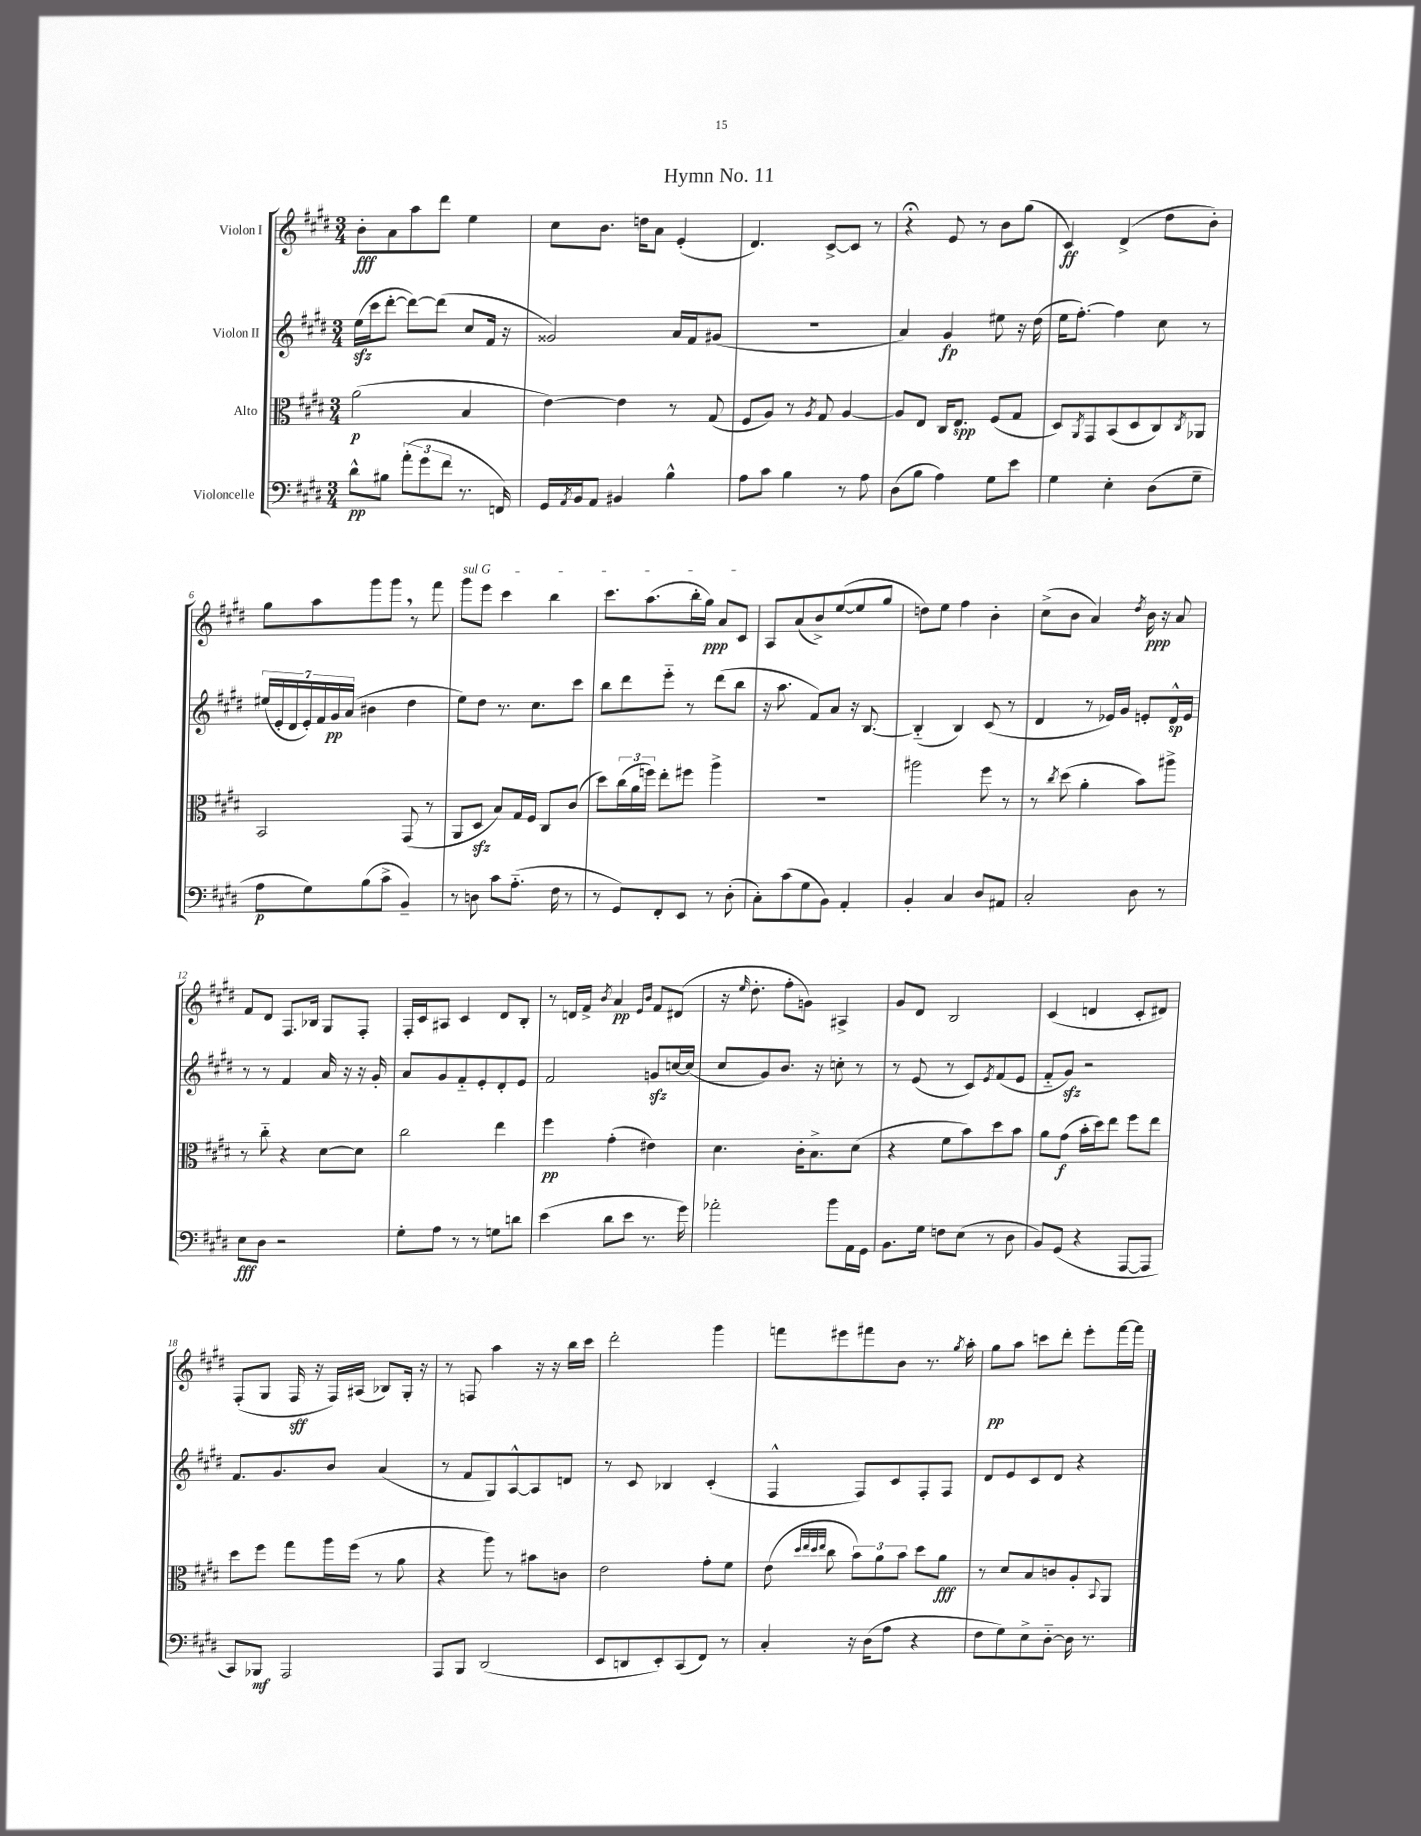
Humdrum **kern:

**kern	**kern	**kern	**kern
*staff4	*staff3	*staff2	*staff1
*clefF4	*clefC3	*clefG2	*clefG2
*k[f#c#g#d#]	*k[f#c#g#d#]	*k[f#c#g#d#]	*k[f#c#g#d#]
*M3/4	*M3/4	*M3/4	*M3/4
8d#^^	(2a	(16ee	8b'
.	.	16ccc#	.
8B#	.	[8ddd#'	8a
(12a'	.	8ddd#_)	8aa
12g#	.	.	.
.	.	(8ddd#]	8ddd#
12f#	.	.	.
8.r	4B	8cc#	4ee
.	.	16f#	.
16FF)	.	16r	.
=	=	=	=
16GG#	[4e)	2g##)	8cc#
8qAA	.	.	.
16BB	.	.	.
8AA	.	.	8.b
4BB#	4e]	.	.
.	.	.	16dd
.	.	.	8a
4B^^	8r	16a	(4e'
.	.	16f#	.
.	(8G#	(8g#	.
=	=	=	=
8A	8F#	2.r	4.d#)
8c#	8A)	.	.
4B	8r	.	.
.	8qA	.	.
.	8G#	.	[8c#^
8r	[4A	.	8c#]
8A	.	.	8r
=	=	=	=
(8D#	8A]	4a)	4r;
8B	8E	.	.
4A)	16C#	4g#	8e
.	8.E	.	.
.	.	.	8r
8G#	(8F#	8ee#	8b
8e	8G#	16r	(8gg#
.	.	(16dd#	.
=	=	=	=
4G#	8D#)	16ee	4c#)
.	.	[8.ff#')	.
.	8qAA	.	.
.	8GG#	.	.
4E'	(8BB	4ff#]	(4d#^
.	8D#	.	.
(8D#	8C#)	8cc#	8dd#
.	8qC#	.	.
8G#~	8AA-	8r	8b')
=	=	=	=
8A	2BB	(28ee#	8gg#
.	.	28e'	.
.	.	28d#	.
.	.	28e')	.
8G#)	.	.	8aa
.	.	28f#	.
.	.	28g#	.
.	.	(28a	.
(8B	.	4b#	8ggg#
8c#^	.	.	8ggg#
4BB~)	(8GG#	4dd#	8r
.	8r	.	8fff#
=	=	=	=
8r	8AA	8ee)	8ggg#
8D	8D#	8dd#	8eee
8c#	8B)	8.r	4ccc#
(8.A'~	16G#	.	.
.	16F#	8.cc#	.
.	8C#	.	4bb
16F#	.	.	.
8r	(8c#	8ccc#	.
=	=	=	=
8r	8dd#)	8bb	8.ccc#
8GG#)	(24cc#	8ddd#	.
.	24a	.	.
.	.	.	(8.aa
.	24ff)	.	.
8FF#'	8ee'	8eee'~	.
8EE	8ff#	8r	16bb'
.	.	.	16gg#)
8r	4aa^	(8ddd#	8a
(8D#'	.	8bb	8c#
=	=	=	=
8C#')	2.r	16r	8A
.	.	8.aa	.
(8c#	.	.	(8a
8G#	.	8f#)	8b^)
8BB)	.	8a	([8ee
4AA'	.	16r	8ee]
.	.	[8.B	.
.	.	.	8gg#
=	=	=	=
4BB'	2aa#	(4B'~]	8dd)
.	.	.	8ee
4C#	.	4B)	4ff#
8D#	8ff#	(8c#	4b'
8AA#	8r	8r	.
=	=	=	=
2C#'	8r	4d#	(8cc#^
.	8qcc#	.	.
.	(8dd#	.	8b
.	4a'	8r	4a)
.	.	16e-)	.
.	.	16g#	.
.	.	.	8qdd#
8D#	8b)	8e'	16b
.	.	.	16r
8r	8aa#^	16d#^^	8a
.	.	16e	.
=	=	=	=
8E	8r	8r	8f#
8D#	8cc#'~	8r	8d#
2r	4r	4f#	8.F#
.	.	.	16B-
.	[8d#	16a	8G#
.	.	16r	.
.	8d#]	16r	8F#'
.	.	16g#'	.
=	=	=	=
8G#'	2cc#	8a	16F#'
.	.	.	16c#
8A	.	8g#	8A#
8r	.	8f#'~	4c#
8r	.	8e'	.
8G	4ee	8d#'	8d#
8d	.	8e	8B'
=	=	=	=
(4e	4ff#	2f#	8r
.	.	.	16d
.	.	.	16f#^
.	.	.	8qb
8d#	(4g#'	.	4a
8e	.	.	.
.	.	.	16qqe
.	.	.	16qqb
8.r	4e#)	8g	8f#
.	.	[16cc	(8d#
16g#)	.	(16cc]	.
=	=	=	=
2a-'	4.d#	8cc#	16r
.	.	.	16qqee
.	.	.	8.dd#'
.	.	8g#)	.
.	.	8.b	8ff#'
.	16c#'	.	8g)
.	8.B^	16r	.
8b	.	8cc'	4A#^
16AA	(8d#	8r	.
16GG#	.	.	.
=	=	=	=
8.BB	4r	8r	8g#
.	.	(8e	8d#
16G#	.	.	.
8F	8f#	8r	2B
(8E	8b)	8c#)	.
.	.	8qe	.
8r	8dd#	(8f#	.
8D#	8b	8e	.
=	=	=	=
8BB)	8a	8f#'~	(4c#
(8GG#	(8g#	8g#)	.
4r	16b'	2r	4d
.	16dd#)	.	.
.	8ee	.	.
[8AAA	8ff#	.	8c#'
8AAA]	8ee	.	8d#)
=	=	=	=
8CC#)	8dd#	8.f#	(8F#'
8BBB-	8ff#	.	8G#
.	.	8.g#	.
2AAA	8gg#	.	16F#
.	.	.	16r
.	16aa	8b	16F#)
.	(16ff#	.	(16A#
.	8r	(4a	8B-)
.	8a	.	16G#'
.	.	.	16r
=	=	=	=
8AAA	4r	8r	8r
8BBB	.	8f#	8F
(2DD#	8aa)	8G#)	4aa
.	8r	[8A^^	.
.	8b#	8A]	16r
.	.	.	16r
.	8c	8d	16bb
.	.	.	16ccc#
=	=	=	=
8EE	2e	8r	2ddd#'
8DD	.	8c#	.
8EE')	.	4B-	.
(8CC#	.	.	.
8FF#)	8g#'	(4c#'	4ggg#
8r	8f#	.	.
=	=	=	=
4C#'	(8e	4F#^^	8fff
.	32qqdd#	.	.
.	32qqee	.	.
.	32qqdd#	.	.
.	32qqee	.	.
.	8cc#	.	8eee#
16r	12b)	8F#)	8fff#
(16D#	.	.	.
.	12a	.	.
8A	.	8c#	8b
.	12b	.	.
4r	8dd#	8F#'	8.r
.	8a	8F#	.
.	.	.	8qgg#
.	.	.	16aa'
=	=	=	=
8F#	8r	8d#	8gg#
8G#)	8d#	8e	8aa
8E^	8B	8c#	8ccc
[8D#'~	8c	8d#	8ddd#'
16D#]	8A'	4r	8eee'
8.r	.	.	.
.	8qqBB	.	.
.	8AA	.	[16fff#
.	.	.	16fff#]
==	==	==	==
*-	*-	*-	*-
